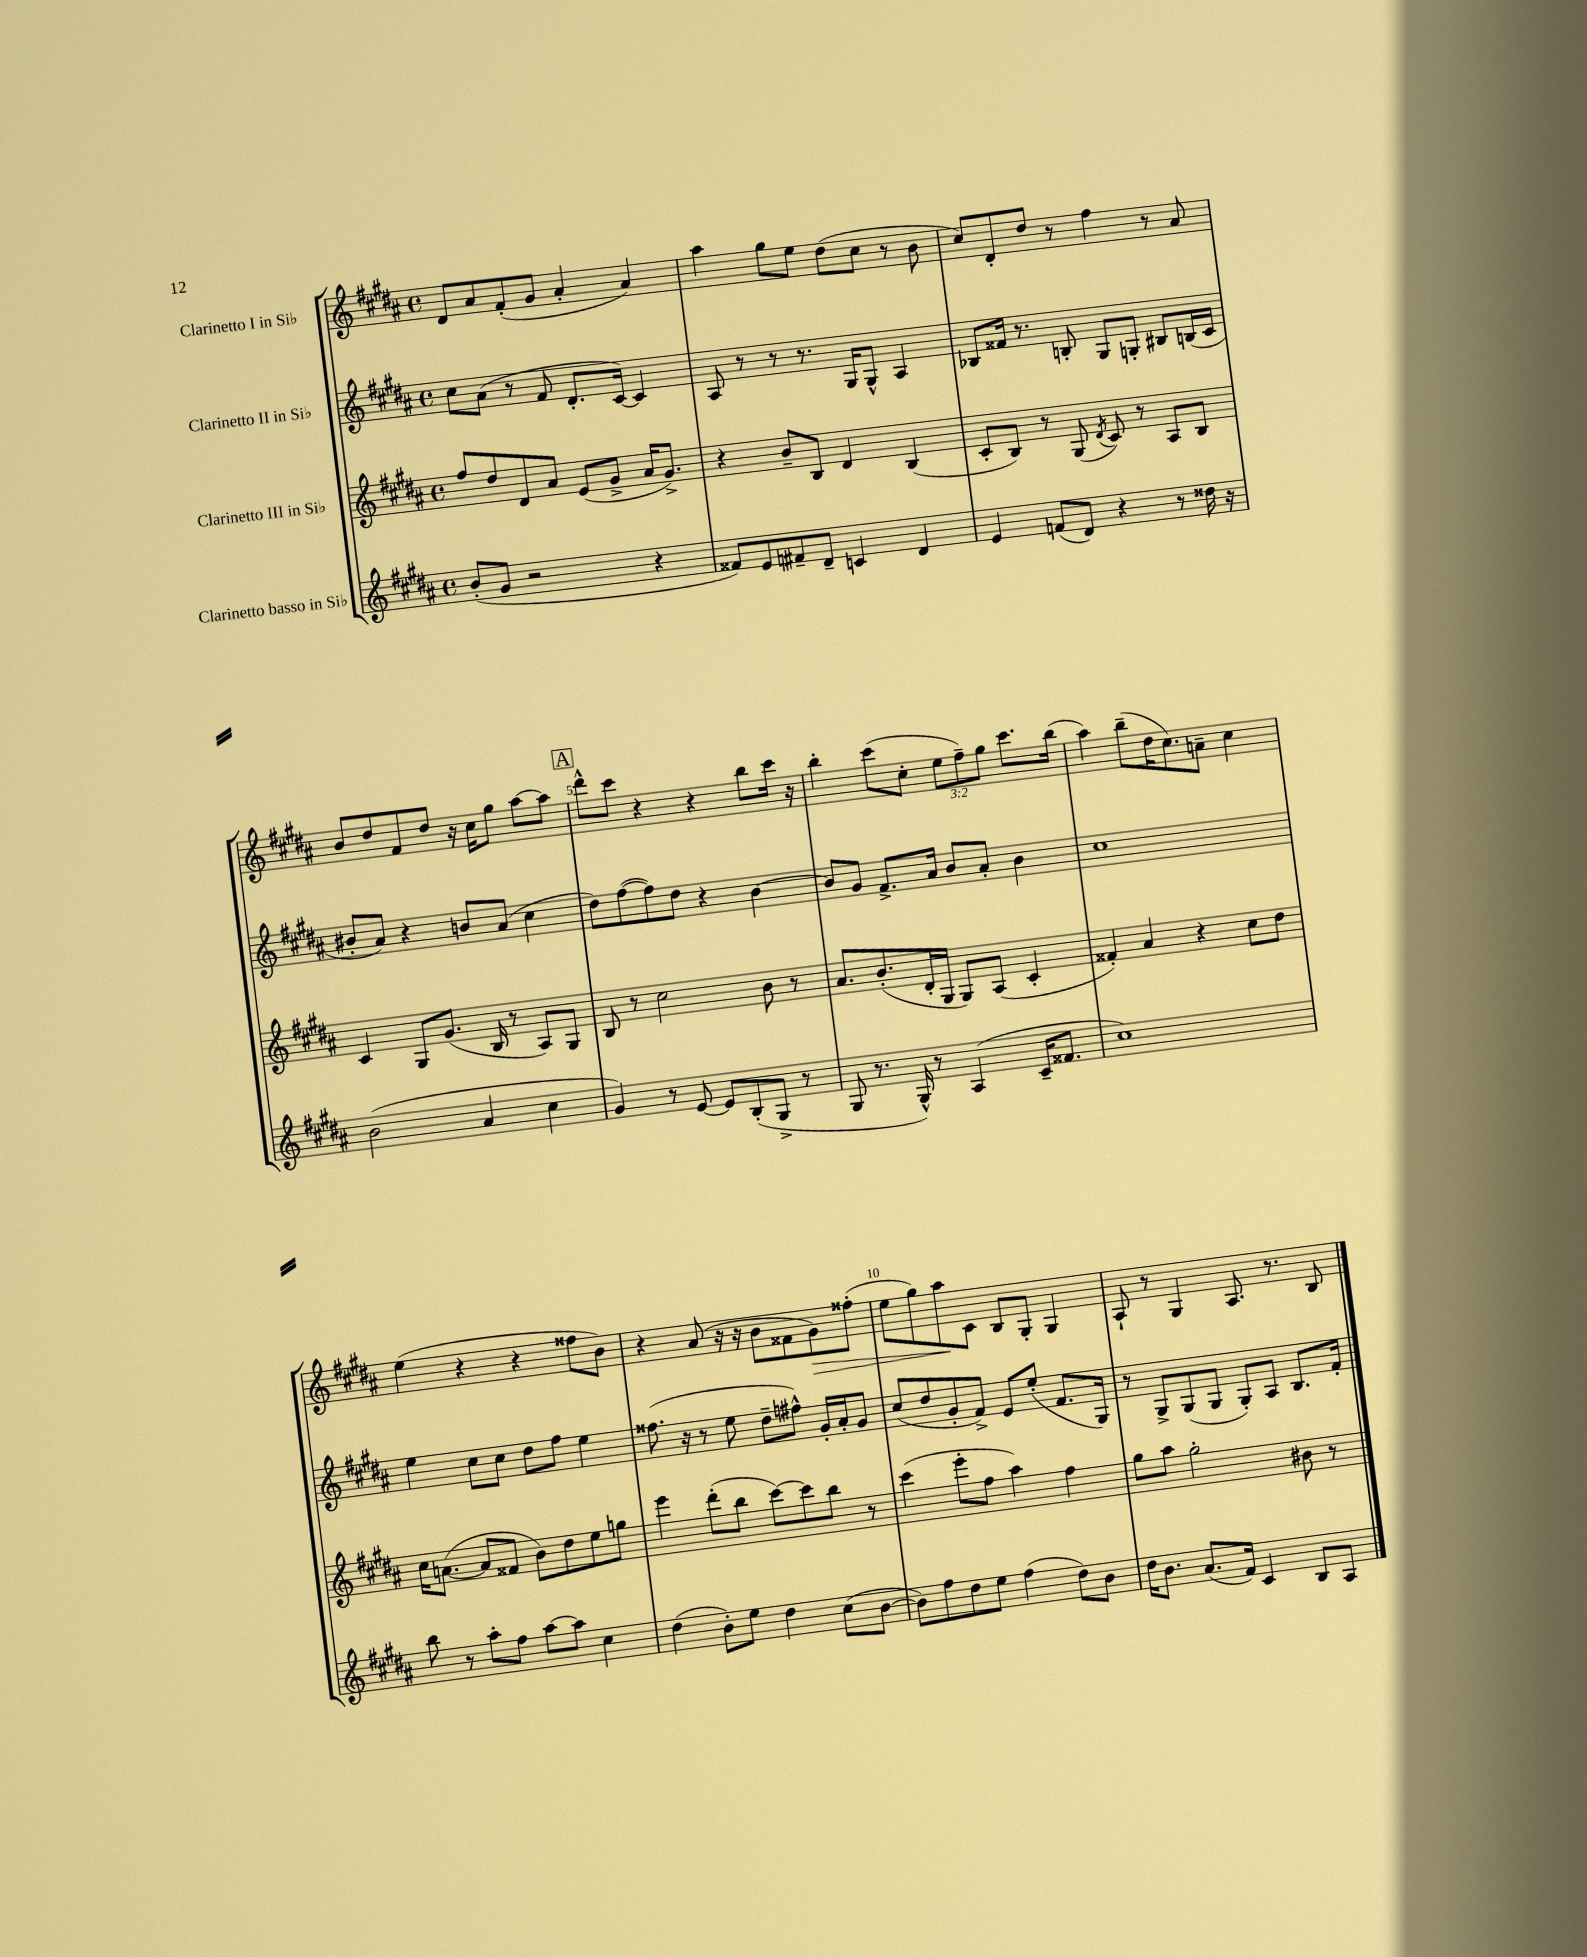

**kern	**kern	**kern	**kern
*staff4	*staff3	*staff2	*staff1
*clefG2	*clefG2	*clefG2	*clefG2
*k[f#c#g#d#a#]	*k[f#c#g#d#a#]	*k[f#c#g#d#a#]	*k[f#c#g#d#a#]
*M4/4	*M4/4	*M4/4	*M4/4
*met(c)	*met(c)	*met(c)	*met(c)
(8b'/L	8ff#/L	8cc#\L	8d#/L
8g#/J	8dd#/	(8a#\J	8a#/
2r	8d#/	8r	(8f#'/
.	8a#/J	8f#/	8g#/J
.	(8e/L	8.d#'/L	4a#'/
.	8g#^/J	.	.
.	.	[16c#/Jk)	.
4r	16a#/LK	4c#/]	4a#/)
.	8.g#^/J)	.	.
=	=	=	=
8f##/L)	4r	8A#/	4aa#\
8e/	.	8r	.
8f#~/	8b~/L	8r	8gg#\L
8d#~/J	8B/J	8.r	8ee\J
4c/	4d#/	.	(8dd#\L
.	.	16G#/LK	.
.	.	8G#^^/J	8cc#\J
4d#/	(4B/	4A#/	8r
.	.	.	8b\
=	=	=	=
4e/	8c#'/L	8B-/L	8cc#/L)
.	8B/J)	16f##/Jk	8d#'/
.	.	8.r	.
(8f/L	8r	.	8dd#/J
8d#/J)	(8G#/	8B'/	8r
.	8qd#/	.	.
4r	8c#/)	8G#/L	4ff#\
.	8r	8G'/J	.
8r	8A#/L	8B#/L	8r
16dd##\	8B/J	(16B/L	8a#/
16r	.	16c#/JJ	.
=	=	=	=
(2b\	4c#/	8b#'/L	8b/L
.	.	8a#/J)	8dd#/
.	8G#/L	4r	8f#/
.	(8.g#/J	.	8dd#/J
4a#/	.	8b/L	16r
.	16B/	.	16cc#\LK
.	8r	(8a#/J	8gg#\J
4cc#\	8A#/L)	4cc#\	[8aa#\L
.	8G#/J	.	8aa#\]J
=	=	=	=
4g#/)	8B/	8dd#\L)	8ddd#^^\L
.	8r	([8ff#\	8ccc#\J
8r	2cc#\	8ff#\])	4r
[8e/	.	8dd#\J	.
8e/]L	.	4r	4r
(8B'/	.	.	.
8G#^/J	8b\	[4b\	8bb\L
8r	8r	.	16ccc#\Jk
.	.	.	16r
=	=	=	=
8G#/	8.a#/L	8b/]L	4bb'\
8.r	.	8g#/J	.
.	(8.b'/	.	.
.	.	8.f#^/L	(8ccc#\L
16G#^^/)	.	.	.
8r	16d#'/L	.	8cc#'\J
.	16G#/JJ	16a#/Jk	.
(4A#/	8G#/L)	8b/L	12ee\L
.	.	.	12ff#~\)
.	(8A#/J	8a#'/J	.
.	.	.	12gg#\J
16c#~/LK	4c#'/	4b\	8.ccc#\L
8.f##/J	.	.	.
.	.	.	(16bb\Jk
=	=	=	=
1cc#)	4f##'/)	1cc#	4aa#\)
.	4a#/	.	(8bb~\L
.	.	.	16dd#\K
.	.	.	8.cc#\)
.	4r	.	.
.	.	.	8a~\J
.	8cc#\L	.	4cc#\
.	8dd#\J	.	.
=	=	=	=
8bb\	16cc#\LK	4ee\	(4ee\
.	([8.a\J	.	.
8r	.	.	.
8aa#'\L	8a/]L	8cc#\L	4r
8ff#\J	8f##/J	8cc#\J	.
[8aa#\L	8b\L)	8dd#\L	4r
8aa#\]J	8dd#\	8ff#\J	.
4cc#\	8ee\	4ee\	8ff##\L
.	8gg\J	.	8b\J)
=	=	=	=
(4dd#\	4eee\	(8.ff##\	4r
.	.	16r	.
8b'\L)	(8ddd#'\L	8r	(8a#/
8ee\J	8bb\J	8ee\	16r
.	.	.	16r
4dd#\	[8ccc#\L)	8dd#~\L	8b\L
.	8ccc#\]	8ff#^^\J)	8f##\
(8cc#\L	8bb\J	16g#'/LL	8g#\)
.	.	16a#'/J	.
[8b\J	8r	8g#/J	(8ff##'\J
=	=	=	=
8b\]L)	(4ccc#\	(8cc#/L	8ee\L
8ff#\	.	8dd#/	8gg#\)
8dd#\	8eee'\L	8g#'/	8aa#\
8ee\J	8ff#\J	8f#^/J)	8c#\J
(4ff#\	4aa#\)	8e/L	8B/L
.	.	(8ee'/J	8G#'/J
8dd#\L)	4ff#\	8.f#/L	4G#/
8b\J	.	.	.
.	.	16G#/Jk)	.
=	=	=	=
16dd#\LK	8gg#\L	8r	8A#`/
8.b\J	.	.	.
.	8aa#\J	8G#^/L	8r
(8.a#/L	2gg#'\	(8G#/	4G#/
.	.	8G#/J	.
16f#/Jk)	.	.	.
4c#/	.	8G#'/L)	8.A#/
.	.	8A#/J	.
.	.	.	8.r
8B/L	8b#\	8.B/L	.
8A#/J	8r	.	8B/
.	.	16f#'/Jk	.
==	==	==	==
*-	*-	*-	*-
